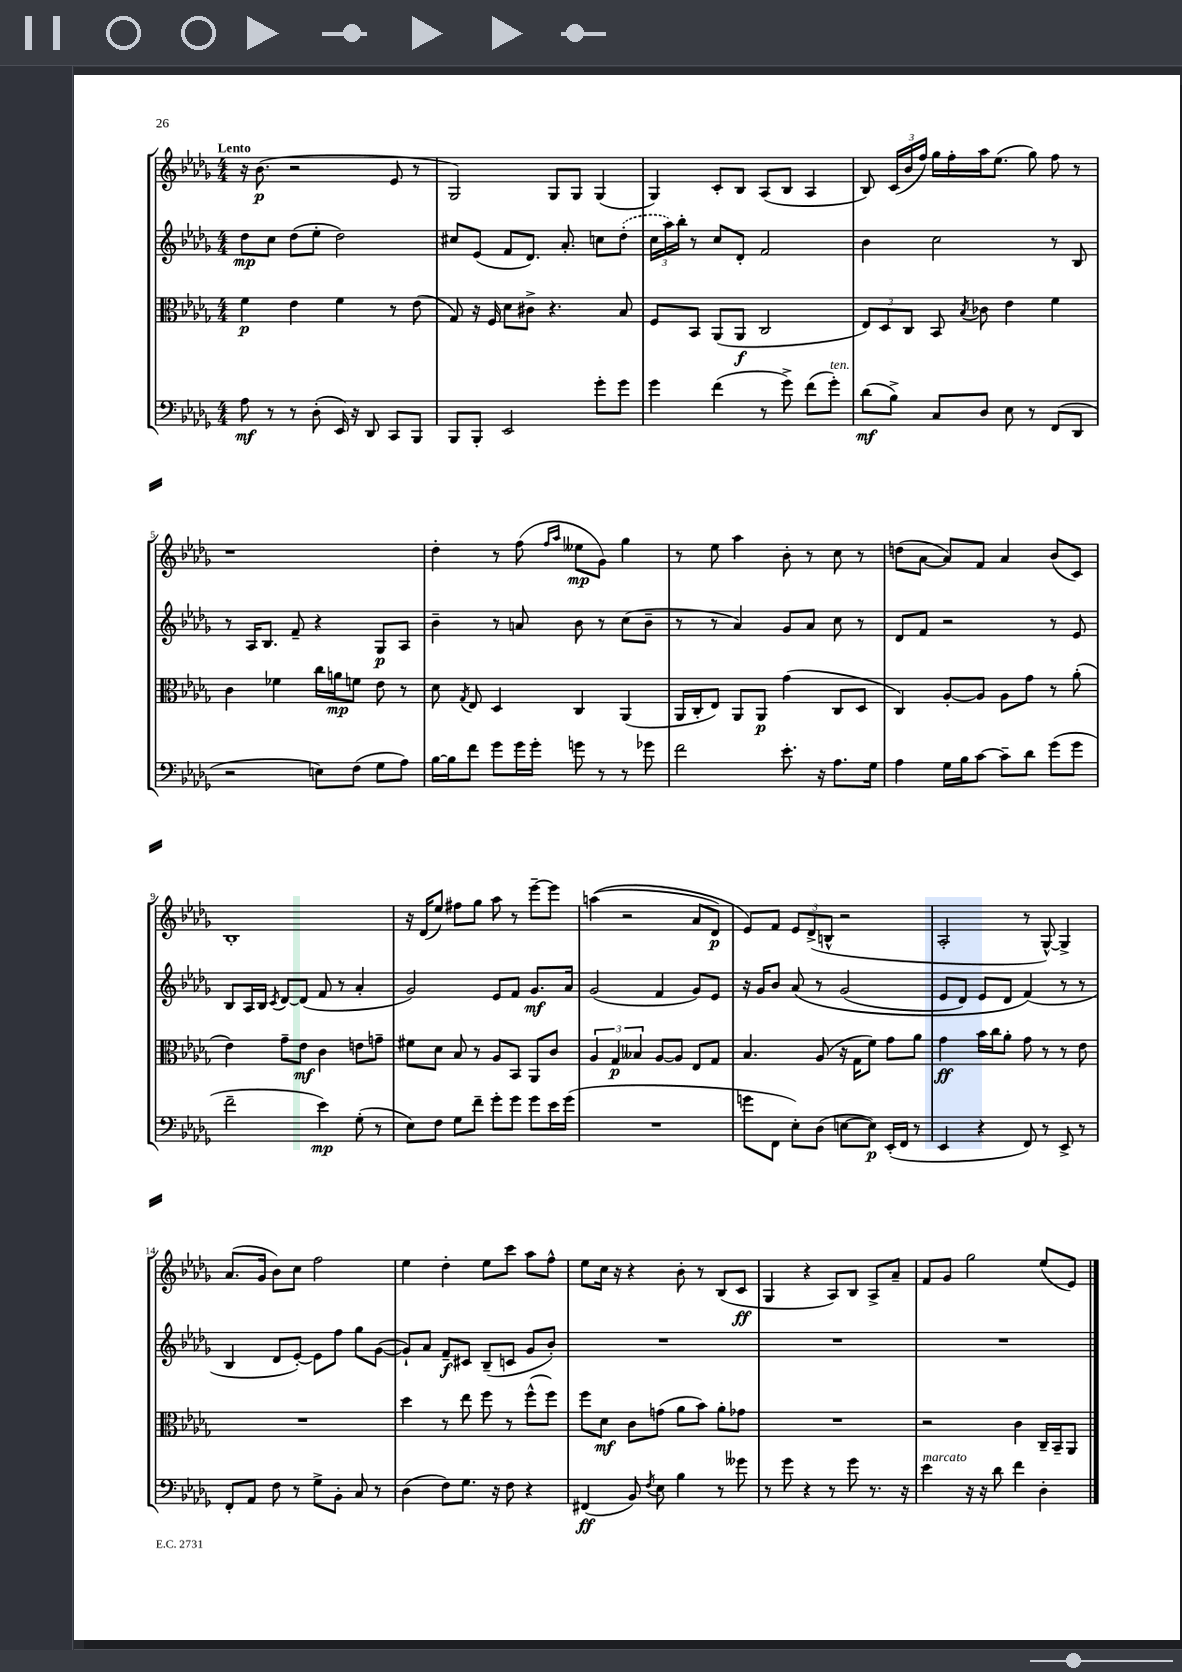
<<
\new StaffGroup <<
\new Staff = "s0" {
    \clef treble \key des \major \numericTimeSignature \time 4/4 \tempo "Lento"
    \autoBeamOff r16 bes'8.\p( r2 ees'8 r8 |
    ges2) ges8[ ges8] ges4( |
    ges4) c'8[-. bes8] aes8[( bes8] aes4 |
    bes8) \tuplet 3/2 { c'16[( bes'16 f''16]) } ges''16[ f''16-. aes''16 ees''8.]( ges''8) f''8 r8 |
    r1 |
    des''4-. r8 f''8( \grace { f''16[ aes''16] } eeses''8[\mp ges'8]) ges''4 |
    r8 ees''8 aes''4 bes'8-. r8 c''8 r8 |
    d''8[( aes'8]~ aes'8[) f'8] aes'4 bes'8[( c'8]) |
    bes1-. |
    r16 des'16[( ees''8]) fis''8[ ges''8] aes''8 r8 ees'''8[~-- ees'''8] |
    a''4(\( r2 aes'8[ des'8]\p) |
    ees'8[\) f'8] \tuplet 3/2 { ees'8[ des'8->( b8]-^ } r2 |
    aes2-. r8 ges8~-^) ges4-> |
    aes'8.[( ges'16] bes'8[) c''8] f''2 |
    ees''4 des''4-. ees''8[ c'''8] aes''8[ f''8]-^ |
    ees''8[ c''16] r16 r4 bes'8-. r8 bes8[( c'8]\ff |
    ges4 r4 aes8[) bes8] aes8[-> aes'8]-- |
    f'8[ ges'8] ges''2 ees''8[( ees'8]) \bar "|." |
}
\new Staff = "s1" {
    \clef treble \key des \major \numericTimeSignature \time 4/4
    \autoBeamOff des''8[\mp c''8] des''8[( ees''8]-. des''2) |
    cis''8[ ees'8]( f'8[ des'8.]) aes'8.-. c''8[ \once \slurDashed des''8]-.( |
    \tuplet 3/2 { c''16[ aes''16) bes''16]-. } r8 c''8[ des'8]-. f'2 |
    bes'4 c''2 r8 bes8 |
    r8 aes16[ bes8.] f'8-- r4 ges8[\p aes8] |
    bes'4-- r8 a'8 bes'8 r8 c''8[( bes'8]-- |
    r8 r8 aes'4) ges'8[ aes'8] c''8 r8 |
    des'8[ f'8] r2 r8 ees'8 |
    bes8[ aes16 bes16] \acciaccatura { c'8 } des'8[~ des'8]( f'8 r8 aes'4-. |
    ges'2) ees'8[ f'8] ges'8.[\mf aes'16] |
    ges'2( f'4 ges'8[) ees'8] |
    r16 ges'16[ bes'8] aes'8\( r8 ges'2( |
    ees'8[ des'8]) ees'8[ des'8] f'4(\) r8 r8 |
    bes4 des'8[ ees'8]~-.) ees'8[ f''8] ges''8[ ges'8]~( |
    ges'8[-!) aes'8] f'8[--\f cis'8] bes8[--( c'8] ges'8[ bes'8]-.) |
    R1 |
    R1 |
    R1 \bar "|." |
}
\new Staff = "s2" {
    \clef alto \key des \major \numericTimeSignature \time 4/4
    \autoBeamOff f'4\p ees'4 f'4 r8 ees'8( |
    ges8) r16 f16 des'8[ cis'8]-> r4. bes8 |
    f8[ bes,8] aes,8[( aes,8]\f c2 |
    \tuplet 3/2 { ees8[) des8 c8] } bes,8 \acciaccatura { bes8 } ces'8 ees'4 f'4 |
    c'4 fes'4 c''16[ a'16\mp f'8] ees'8 r8 |
    des'8 \acciaccatura { ges8 } ees8 des4 c4 aes,4( |
    aes,16[ c16-. ees8]) aes,8[ aes,8]\p ges'4( c8[ des8] |
    c4) aes8[~-. aes8] aes8[ ges'8] r8 aes'8-.( |
    ees'4) ges'8[-- ees'8]\mf c'4 e'8[ g'8]-- |
    fis'8[ des'8] bes8 r8 aes8[ bes,8] aes,8[ c'8] |
    \tuplet 3/2 { aes4 ges4\p beses4 } aes8[~ aes8] ees8[ ges8] |
    bes4. aes8( r16 ges16[ f'8]) ges'8[ aes'8] |
    ges'4\ff bes'16[ c''16 aes'8]-. ges'8 r8 r8 ees'8 |
    R1 |
    des''4 r8 ees''8 f''8 r8 f''8[-^( f''8]) |
    f''8[ des'8]\mf c'8[ g'8]( aes'8[ bes'8]) aes'8[-. ges'8] |
    R1 |
    r2 c'4 c16[-- bes,16-- aes,8] \bar "|." |
}
\new Staff = "s3" {
    \clef bass \key des \major \numericTimeSignature \time 4/4
    \autoBeamOff aes8\mf r8 r8 des8-.( ees,16) r16 des,8 c,8[ bes,,8] |
    bes,,8[ bes,,8]-. ees,2 ges'8[-. ges'8] |
    ges'4 f'4( r8 ges'8->) f'8[( ges'8]-.^\markup { \italic "ten." }) |
    des'8[\mf( bes8]->) c8[ des8] ees8 r8 f,8[( des,8] |
    r2 e8[) f8]( ges8[ aes8]) |
    bes16[~ bes16 f'8] ges'8[ ges'16 ges'16]-. g'8 r8 r8 ges'8 |
    f'2 ees'8.-. r16 aes8.[ ges16] |
    aes4 ges16[ bes16 c'8]~ c'8[-- des'8] ges'8[( ges'8] |
    f'2-- ees'4\mp) ges8-.( r8 |
    ees8[) f8] ges8[ f'8]-- ges'8[-. ges'8] ges'8[ ees'16 ges'16]( |
    R1 |
    g'8[ f,8] ees8[-.) des8]( e8[~ e8]\p) ees,16[-.( f,16] r8 |
    ees,4 r4 f,8) r8 ees,8-> r8 |
    f,8[-. aes,8] f8 r8 ges8[-> bes,8]-. c8 r8 |
    des4( f8[) ges8.] r16 f8 r4 |
    fis,4\ff( bes,8) \acciaccatura { f8 } ees8 bes4 r8 geses'8 |
    r8 ges'8 r4 r8 ges'8 r8. r16 |
    ees'4^\markup { \italic "marcato" } r16 r16 des'8 f'4 des4-. \bar "|." |
}
>>
>>
